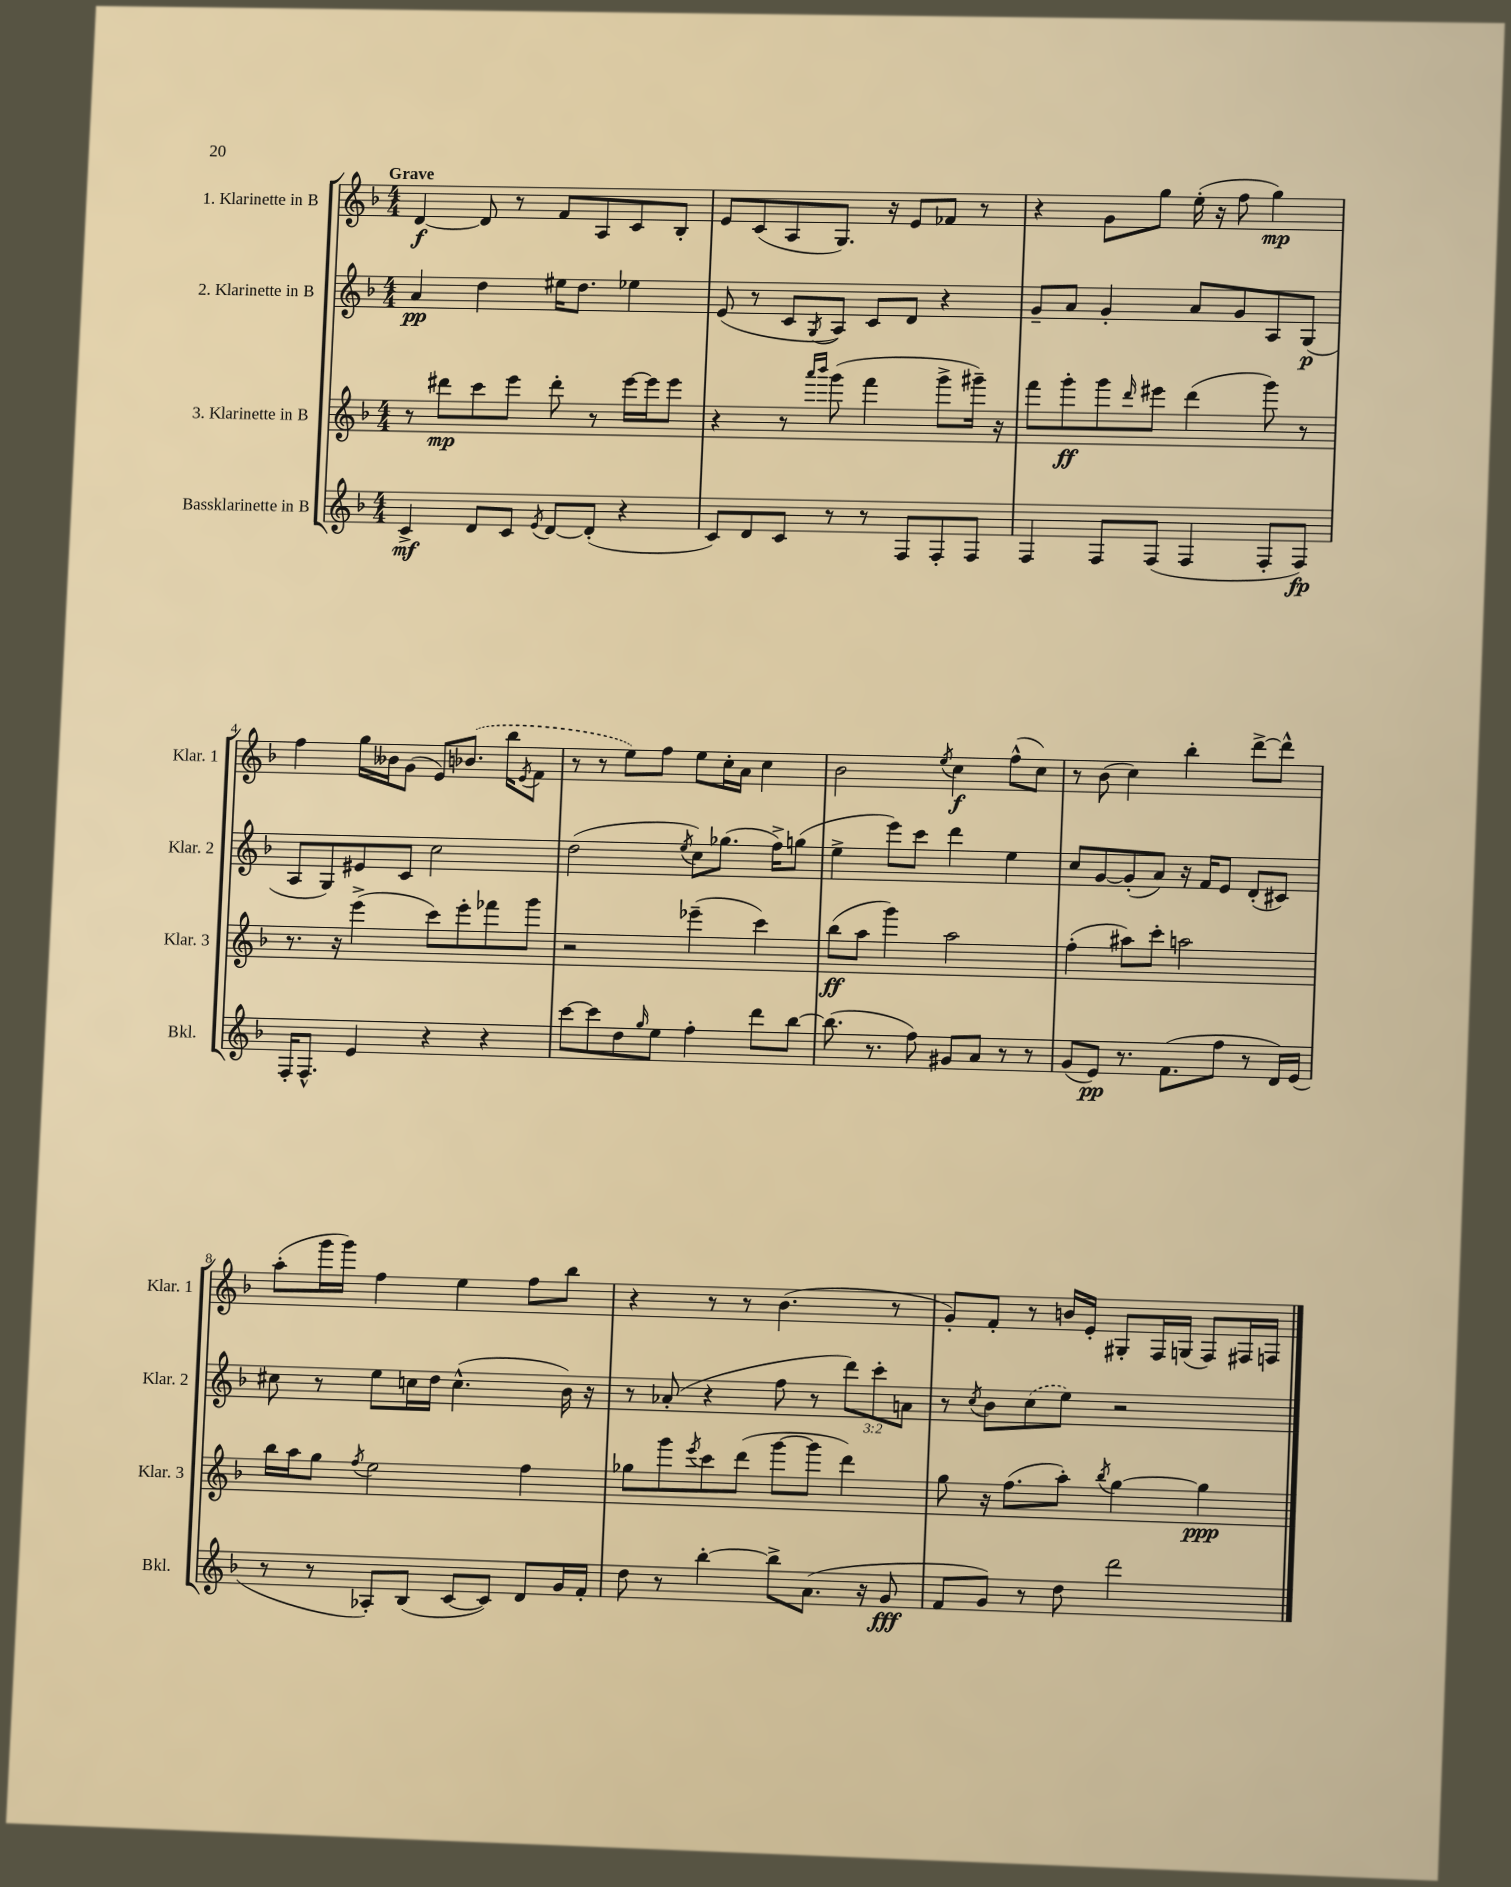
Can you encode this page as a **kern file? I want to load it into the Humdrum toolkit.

**kern	**dynam	**kern	**dynam	**kern	**dynam	**kern	**dynam
*part4	*part4	*part3	*part3	*part2	*part2	*part1	*part1
*staff4	*staff4	*staff3	*staff3	*staff2	*staff2	*staff1	*staff1
*I"Bassklarinette in B	*	*I"3. Klarinette in B	*	*I"2. Klarinette in B	*	*I"1. Klarinette in B	*
*I'Bkl.	*	*I'Klar. 3	*	*I'Klar. 2	*	*I'Klar. 1	*
*clefG2	*	*clefG2	*	*clefG2	*	*clefG2	*
*k[b-]	*	*k[b-]	*	*k[b-]	*	*k[b-]	*
*M4/4	*	*M4/4	*	*M4/4	*	*M4/4	*
=1	=1	=1	=1	=1	=1	=1	=1
!	!	!	!	!	!	!LO:TX:a:B:t=Grave	!
4c^/	mf	8r	.	4a/	pp	[4d/	f
.	.	8ddd#X\L	mp	.	.	.	.
8d/L	.	8ccc\	.	4dd\	.	8d/]	.
8c/J	.	8eee\J	.	.	.	8r	.
8qe/	.	.	.	.	.	.	.
[8d/L	.	8ddd#'\	.	16ee#X\KL	.	8f/L	.
.	.	.	.	8.dd\J	.	.	.
(8d'/J]	.	8r	.	.	.	8A/	.
4r	.	[16eee\LL	.	4ee-X\	.	8c/	.
.	.	16eee\J]	.	.	.	.	.
.	.	8eee\J	.	.	.	8B-'/J	.
=2	=2	=2	=2	=2	=2	=2	=2
8c/L)	.	4r	.	(8e/	.	8e/L	.
8d/	.	.	.	8r	.	(8c/	.
8c/J	.	8r	.	8c/L	.	8A/	.
.	.	16qqaaa/LL	.	.	.	.	.
.	.	16qqbbb-/JJ	.	8qG/	.	.	.
8r	.	(8ggg\	.	8A/J)	.	8.G/J)	.
8r	.	4fff\	.	8c/L	.	.	.
.	.	.	.	.	.	16r	.
8F/L	.	.	.	8d/J	.	8e/L	.
8F'/	.	8ggg^\L	.	4r	.	8f-X/J	.
8F/J	.	16ggg#X~\Jk)	.	.	.	8r	.
.	.	16r	.	.	.	.	.
=3	=3	=3	=3	=3	=3	=3	=3
4F/	.	8fff\L	.	8g~/L	.	4r	.
.	.	8ggg'\	ff	8a/J	.	.	.
8F/L	.	8ggg\	.	4g'/	.	8g\L	.
.	.	16qqddd/	.	.	.	.	.
(8F/J	.	8eee#X\J	.	.	.	8gg\J	.
4F/	.	(4ddd\	.	8a/L	.	(16ee'\	.
.	.	.	.	.	.	16r	.
.	.	.	.	8g/	.	8ff\	.
8F'/L	.	8ggg\)	.	8A/	.	4gg\)	mp
8F/J)	fp	8r	.	(8G/J	p	.	.
!!LO:LB:g=z
=4	=4	=4	=4	=4	=4	=4	=4
16F'/KL	.	8.r	.	8A/L	.	4ff\	.
8.F^^/J	.	.	.	.	.	.	.
.	.	.	.	8G/)	.	.	.
.	.	16r	.	.	.	.	.
4e/	.	(4eee^\	.	8e#X/	.	16gg\LL	.
.	.	.	.	.	.	16b--X\J	.
.	.	.	.	8c/J	.	(8g\J	.
4r	.	8ccc\L)	.	2cc\	.	8e/L)	.
.	.	8eee'\	.	.	.	(8.b-X/J	.
4r	.	8fff-X\	.	.	.	.	.
.	.	.	.	.	.	16bb-\KL	.
.	.	.	.	.	.	8qe/	.
.	.	8ggg\J	.	.	.	8f\J	.
=5	=5	=5	=5	=5	=5	=5	=5
[8ccc\L	.	2r	.	(2dd\	.	8r	.
8ccc\]	.	.	.	.	.	8r	.
8dd\	.	.	.	.	.	8ee\L)	.
16qqgg/	.	.	.	.	.	.	.
8ee\J	.	.	.	.	.	8ff\J	.
.	.	.	.	8qee/	.	.	.
4ff'\	.	(4eee-X~\	.	8cc\L)	.	8ee\L	.
.	.	.	.	(8.gg-X\J	.	16cc'\L	.
.	.	.	.	.	.	16a\JJ	.
8ddd\L	.	4ccc\)	.	.	.	4cc\	.
.	.	.	.	16ff^\KL)	.	.	.
[8bb-\J	.	.	.	(8ggn\J	.	.	.
=6	=6	=6	=6	=6	=6	=6	=6
(8.bb-\]	.	(8bb-\L	ff	4ee^\	.	2b-\	.
.	.	8aa\J	.	.	.	.	.
8.r	.	.	.	.	.	.	.
.	.	4ggg\)	.	8eee\L)	.	.	.
8ff\)	.	.	.	8ccc\J	.	.	.
.	.	.	.	.	.	8qee/	.
8g#X/L	.	2aa\	.	4ddd\	.	4cc\	f
8a/J	.	.	.	.	.	.	.
8r	.	.	.	4ee\	.	(8ff^^\L	.
8r	.	.	.	.	.	8cc\J)	.
=7	=7	=7	=7	=7	=7	=7	=7
(8g/L	.	(4ff'\	.	8cc/L	.	8r	.
8e/J)	pp	.	.	[8g/	.	(8b-\	.
8.r	.	8aa#X\L)	.	(8g'/]	.	4cc\)	.
.	.	8ccc'\J	.	8a/J)	.	.	.
(8.f\L	.	.	.	.	.	.	.
.	.	2aan\	.	16r	.	4bb-'\	.
.	.	.	.	16f/KL	.	.	.
8ff\J	.	.	.	8e/J	.	.	.
8r	.	.	.	(8d'/L	.	[8ddd^\L	.
16d/LL)	.	.	.	8c#X/J)	.	8ddd^^\J]	.
(16e/JJ	.	.	.	.	.	.	.
!!LO:LB:g=z
=8	=8	=8	=8	=8	=8	=8	=8
8r	.	16bb-\LL	.	8cc#X\	.	(8aa'\L	.
.	.	16aa\J	.	.	.	.	.
8r	.	8gg\J	.	8r	.	16ggg\L	.
.	.	.	.	.	.	16ggg\JJ)	.
.	.	8qff/	.	.	.	.	.
8A-X'/L)	.	2ee\	.	8ee\L	.	4ff\	.
(8B-/J	.	.	.	16ccn\L	.	.	.
.	.	.	.	16dd\JJ	.	.	.
[8c/L	.	.	.	(4.cc^^\	.	4ee\	.
8c/J])	.	.	.	.	.	.	.
8d/L	.	4ff\	.	.	.	8ff\L	.
16g/L	.	.	.	16b-\)	.	8bb-\J	.
16f'/JJ	.	.	.	16r	.	.	.
=9	=9	=9	=9	=9	=9	=9	=9
8dd\	.	8gg-X\L	.	8r	.	4r	.
8r	.	8ggg\	.	(8a-X'/	.	.	.
.	.	8qeee/	.	.	.	.	.
[4bb-'\	.	8ccc\	.	4r	.	8r	.
.	.	(8ddd\J	.	.	.	8r	.
8bb-^\L]	.	[8ggg\L	.	8ff\	.	(4.b-\	.
(8.a\J	.	8ggg\J]	.	8r	.	.	.
.	.	4ddd\)	.	12ddd\L)	.	.	.
16r	.	.	.	.	.	.	.
.	.	.	.	12ccc'\	.	.	.
8g/	fff	.	.	.	.	8r	.
.	.	.	.	12an\J	.	.	.
=10	=10	=10	=10	=10	=10	=10	=10
8f/L	.	8gg\	.	8r	.	8g'/L)	.
.	.	.	.	8qcc/	.	.	.
8g/J)	.	16r	.	8b-\L	.	8f'/J	.
.	.	(8.ff\L	.	.	.	.	.
8r	.	.	.	(8cc\	.	8r	.
8dd\	.	8aa'\J)	.	8ee\J)	.	16bn/LL	.
.	.	.	.	.	.	16e'/JJ	.
.	.	8qbb-/	.	.	.	.	.
2ddd\	.	[4gg\	.	2r	.	8G#X'/L	.
.	.	.	.	.	.	16F/L	.
.	.	.	.	.	.	(16Gn/JJ	.
.	.	4gg\]	ppp	.	.	8F/L)	.
.	.	.	.	.	.	16F#X/L	.
.	.	.	.	.	.	16Fn/JJ	.
==	==	==	==	==	==	==	==
*-	*-	*-	*-	*-	*-	*-	*-
